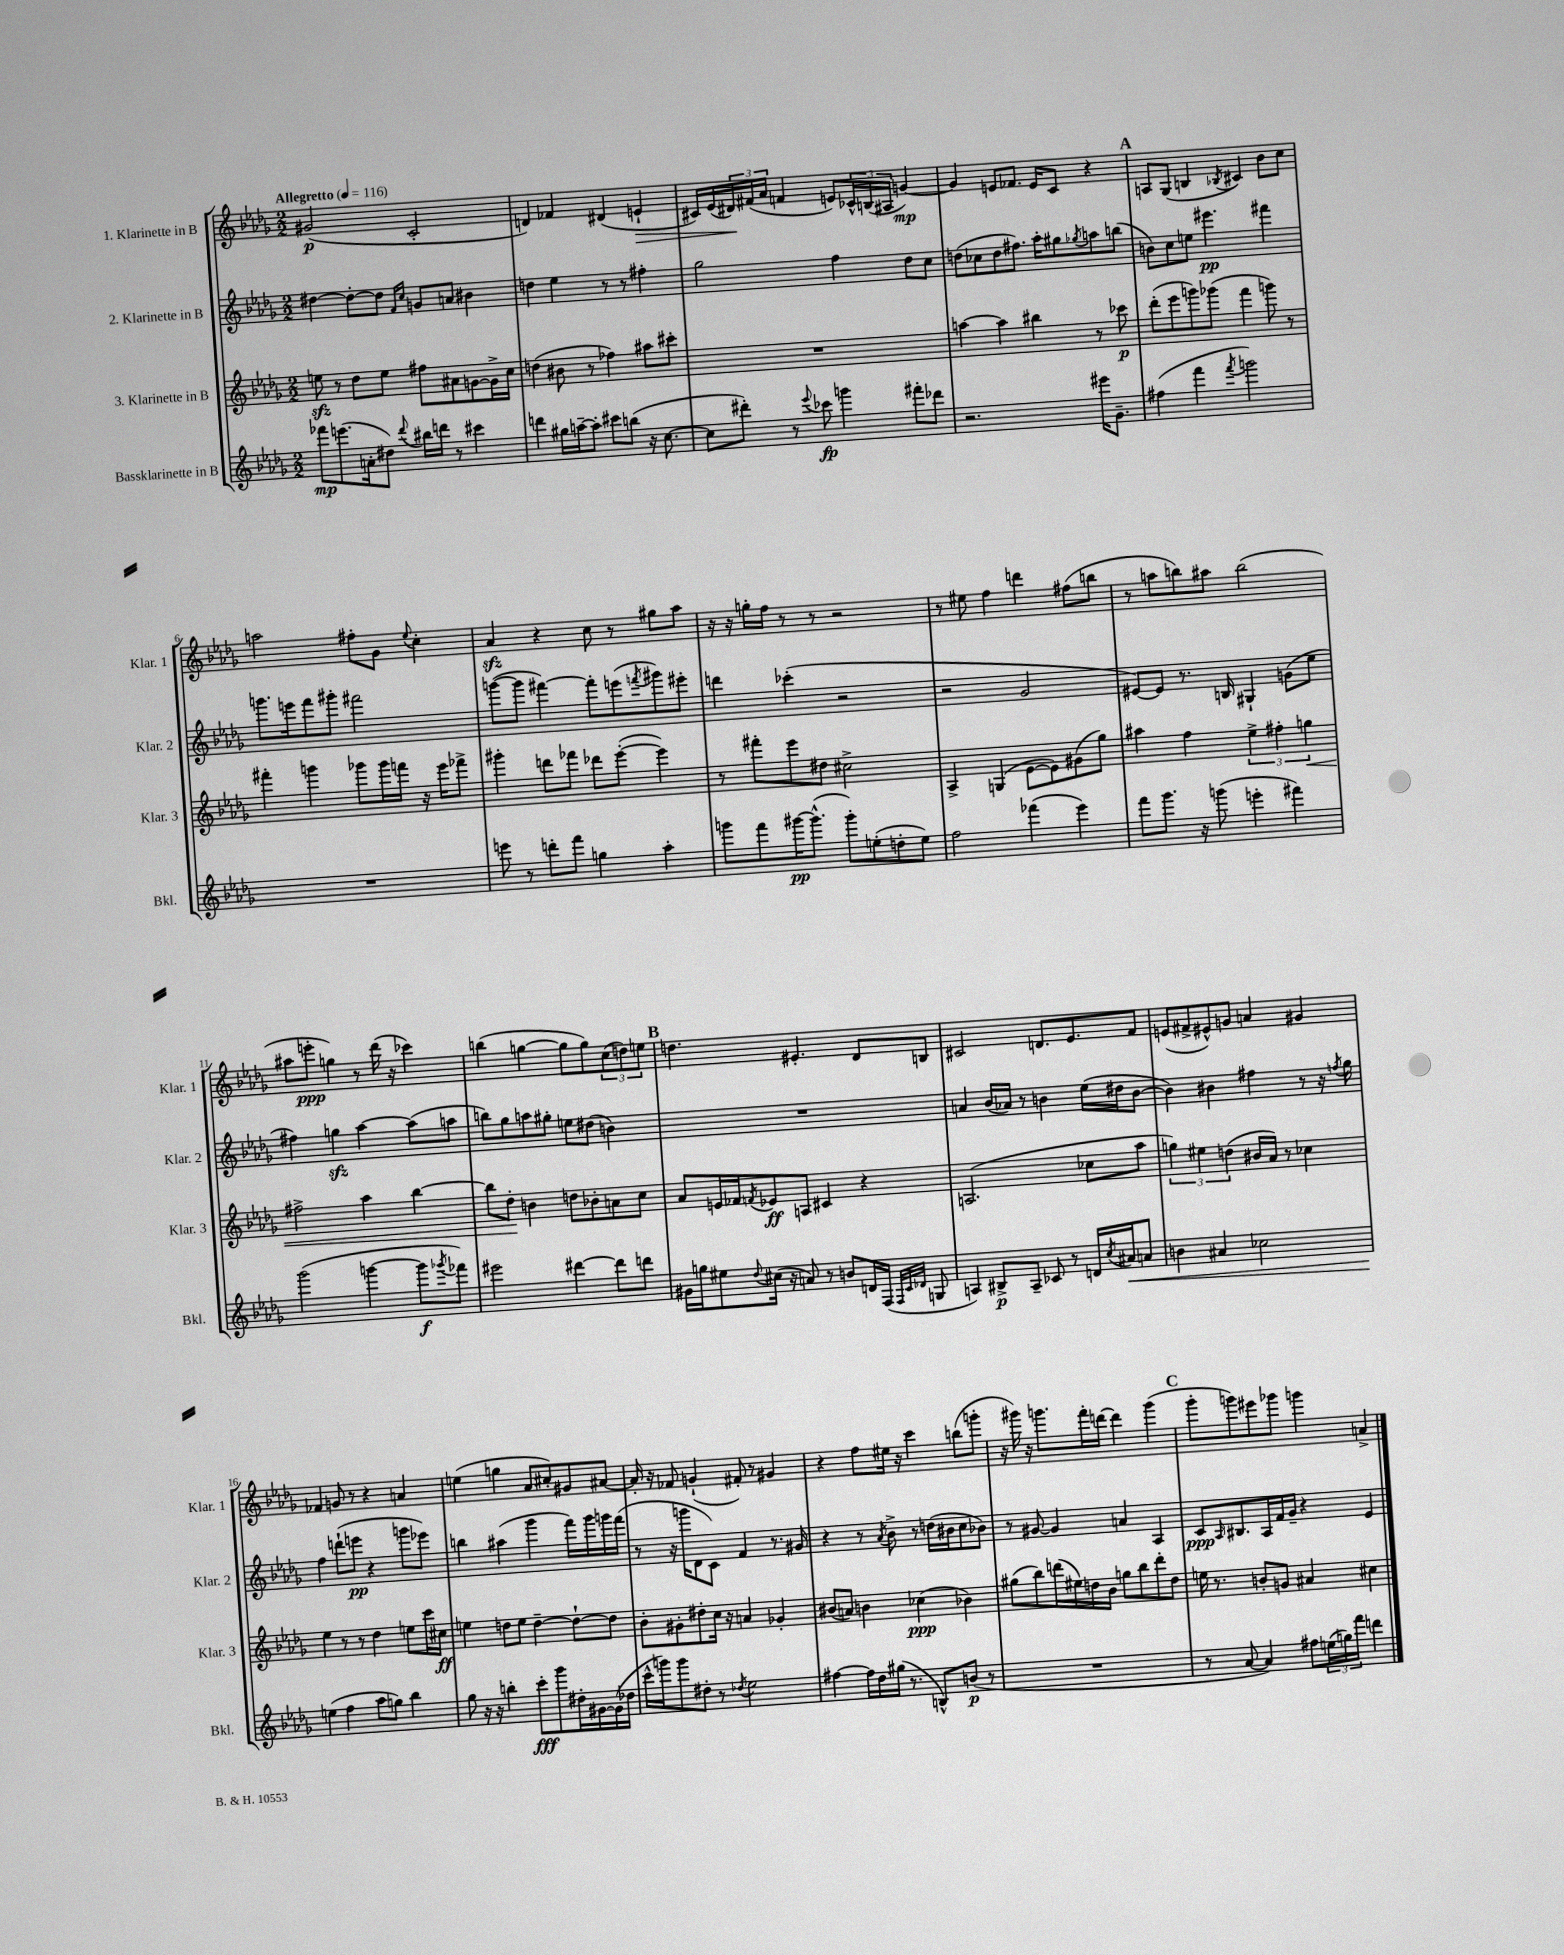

**kern	**kern	**kern	**kern
*staff4	*staff3	*staff2	*staff1
*clefG2	*clefG2	*clefG2	*clefG2
*k[b-e-a-d-g-]	*k[b-e-a-d-g-]	*k[b-e-a-d-g-]	*k[b-e-a-d-g-]
*M2/2	*M2/2	*M2/2	*M2/2
*MM116	*MM116	*MM116	*MM116
8fff-	8ee	[4dd#	(2g#
(8.eee	8r	.	.
.	8dd-	8dd#'_	.
16a'	.	.	.
8dd#)	8ee	8dd#]	.
.	.	16qqf	.
8qqddd-	.	16qqcc	.
16bb#	8ff#	8g	2c'
16ddd	.	.	.
8r	8a#	8a	.
4ccc#	[8g	4b#	.
.	16g^]	.	.
.	16cc	.	.
=	=	=	=
4ddd	(4dd	4dd	4d)
16gg#	8b#	4ee-	4f-
[16aa~	.	.	.
8aa']	8r	.	.
8ccc#	4ff-)	8r	(4d#
(8bb	.	8r	.
16r	8aa#	4ff#'	4e`
[8.cc	.	.	.
.	8ccc#'	.	.
=	=	=	=
8cc]	1r	2gg-	16c#)
.	.	.	(16e-
8ddd#')	.	.	24d#)
.	.	.	(24f#
.	.	.	24a-
8r	.	.	4f
8qqeee-	.	.	.
8ccc-	.	.	.
4ggg	.	4ff	8e)
.	.	.	24c-^^
.	.	.	(24B
.	.	.	24A#
8fff#'	.	8dd-	[4g)
8ddd-	.	8cc	.
=	=	=	=
2.r	[4aa	(8dd	4g]
.	.	8cc-	.
.	4aa]	8dd	8e
.	.	8.ff#)	8.f-
.	4bb#	.	.
.	.	16aa-'	16e
.	.	8gg#	8c
.	.	8qgg-	.
16eee#	8r	8aa	4r
8.g-~	.	.	.
.	8ccc-	(8bb	.
=	=	=	=
(4ff#	(8ddd-'	8b)	8A
.	8eee-	8cc	(8G-
4fff	8ggg)	8ee	4B
.	(8ggg-	4.eee#	.
8qfff	.	.	8qB-
2ggg)	4fff	.	4c#)
.	8ggg)	4fff#	8b-
.	8r	.	8cc
=	=	=	=
1r	4fff#'	8.ggg	2aa
.	.	16eee	.
.	4ggg	8fff	.
.	.	8ggg#'	.
.	8ggg-	2fff#	8ff#'
.	16ggg-	.	8g-
.	16fff	.	.
.	.	.	8qqee-
.	16r	.	4cc'
.	16eee-	.	.
.	8fff-^	.	.
=	=	=	=
8eee	4ggg#'	([8ggg	4a-
8r	.	8ggg]	.
8ddd'	8ddd	[4fff#)	4r
8fff	8fff-	.	.
4gg	8ddd-	8fff#']	8cc
.	([8eee-'	(8eee	8r
.	.	8qfff	.
4aa-'	4eee-])	8ggg#)	8gg#
.	.	8eee#'	8aa-
=	=	=	=
8ggg	8r	4ddd	16r
.	.	.	16r
8fff	8fff#'	.	16gg'
.	.	.	16ff
[16ggg#	8eee-	(4ccc-'	8r
(8.ggg#^^]	.	.	.
.	8dd#	.	8r
8ggg#')	2cc#^	2r	2r
(8ee'	.	.	.
8dd'	.	.	.
8ee)	.	.	.
=	=	=	=
2ff	4A-^	2r	8r
.	.	.	8ee#
.	(4G	.	4ff
(4fff-	[8e-	2g-	4ddd
.	8e-])	.	.
4eee-)	(8g#	.	(8ff#
.	8gg-)	.	8bb
=	=	=	=
8fff	4aa#	[8e#)	8r
8.ggg-	.	8e#]	8aa
.	4ff	8.r	8bb)
16r	.	.	.
(8ggg	.	.	8aa#
.	.	16B	.
4eee'	6ee-^	4G#`	(2bb
.	6ff#'	.	.
4fff#)	.	(8g	.
.	6gg	.	.
.	.	8ee-	.
=	=	=	=
(2ggg-	2ff#^	4ff#)	8aa#
.	.	.	8eee'
.	.	4gg	4gg)
[4ggg	4aa-	[4aa-	8r
.	.	.	(16ddd-
.	.	.	16r
8ggg]	[4bb-	(8aa-]	4ccc-)
8qggg-	.	.	.
8fff-)	.	8aa	.
=	=	=	=
2eee#	8bb-]	8bb)	(4bb
.	8dd-'	8gg-	.
.	4b	8aa	[4gg
.	.	8gg#'	.
[4ddd#	8dd	8ee	8gg]
.	8b-'	(8dd#	8gg)
8ddd#]	8a	4b)	(12cc
.	.	.	12dd)
8ddd	8cc	.	.
.	.	.	12ee
=	=	=	=
16g#	8a-	1r	4.dd
16gg	.	.	.
8ee#	16e	.	.
.	16f-	.	.
8qqdd-	8qf	.	.
(16cc#	8e-	.	.
16r	.	.	.
8a)	8A	.	4.e#'
8r	4c#	.	.
8b	.	.	.
16d	4r	.	8d-
(16F	.	.	.
32qqF	.	.	.
32qqc	.	.	.
32qqd-	.	.	.
8G	.	.	8B
=	=	=	=
4A)	(2.A	4a	2c#
8B#^	.	(16b-	.
.	.	16a-)	.
8A~	.	8r	.
8c-	.	4b	8.d
8r	.	.	.
.	.	.	8.e-
16d	8cc-	(16ee-	.
8qcc	.	.	.
16a#	.	16dd#	.
8a	8aa-	[8b	8f
=	=	=	=
4b	6gg)	4b])	(8e
.	.	.	8f#^
.	6ee#	.	.
4a#	.	4b#	8e#^^)
.	(6dd	.	.
.	.	.	8g
2cc-	16b#	4ff#	4a
.	16a-)	.	.
.	8r	.	.
.	4cc-	8r	4g#
.	.	16r	.
.	.	8qff	.
.	.	16gg-	.
=	=	=	=
(4ee	4ee-	4ff	4f-
4ff	8r	(8ddd`	8g
.	8r	8eee	8r
8aa-	4dd-	4r	4r
8gg)	.	.	.
4bb-	8ee	8ggg	4a
.	16ccc	8eee-)	.
.	16cc#	.	.
=	=	=	=
8gg-	4ee	4bb	(4ee
16r	.	.	.
16r	.	.	.
4bb'	8dd	(4aa#	4gg
.	8ee	.	.
8ccc'	[4dd~	4ggg-	8a-
8ggg-	.	.	8cc#')
16dd#'	8dd`_	16fff)	8g#
[16g#	.	16ggg-	.
(16g#]	8dd]	16ggg	[8a#
16dd-	.	(16fff	.
=	=	=	=
16ccc^^	8b-'	8r	16a#']
16ggg)	.	.	16r
8ggg	8g#'	16r	8f-
.	.	16ggg	.
8dd#'	8dd#'	8d-	(4g`
8r	16cc	8c)	.
.	16r	.	.
8qdd-	.	.	.
2ee-	4a	4f	8f#')
.	.	.	8r
.	4g-'	8.r	4g#
.	.	16g#	.
=	=	=	=
[4ff#	(8b#	4r	4r
.	8a)	.	.
16ff#]	4b	8r	8ff
16dd-	.	.	.
.	.	8qa-	.
(16gg#	.	8b-^	16ee#
8.r	.	.	16r
.	(4cc-	8r	4ccc
8B^^)	.	(16dd	.
.	.	16b#	.
(8b	4b-)	8cc	(8bb
8r	.	8b-)	8ggg'
=	=	=	=
1r	(8gg#	8r	16r
.	.	.	16ggg#)
.	8bb-)	[8g#	16r
.	.	.	8.ggg
.	(16ddd	4g#]	.
.	16ee#)	.	.
.	16dd	.	16fff'
.	16b-	.	[16ddd
.	8gg	4a	4ddd]
.	8bb-	.	.
.	8ddd'	4A-	(4ggg
.	8dd	.	.
=	=	=	=
8r	16ee	8c	8ggg-'
.	8.r	.	.
.	.	16qqA-	.
[8a-	.	8.B#	8ggg)
4a-])	8b'	.	8eee#
.	.	16A-	.
.	8g	16f	8ggg-
.	.	16g-~	.
8ff#	4a#	4r	4ggg
(24ee	.	.	.
24gg)	.	.	.
24fff	.	.	.
4ddd	4cc#	4e-	4a^
==	==	==	==
*-	*-	*-	*-
